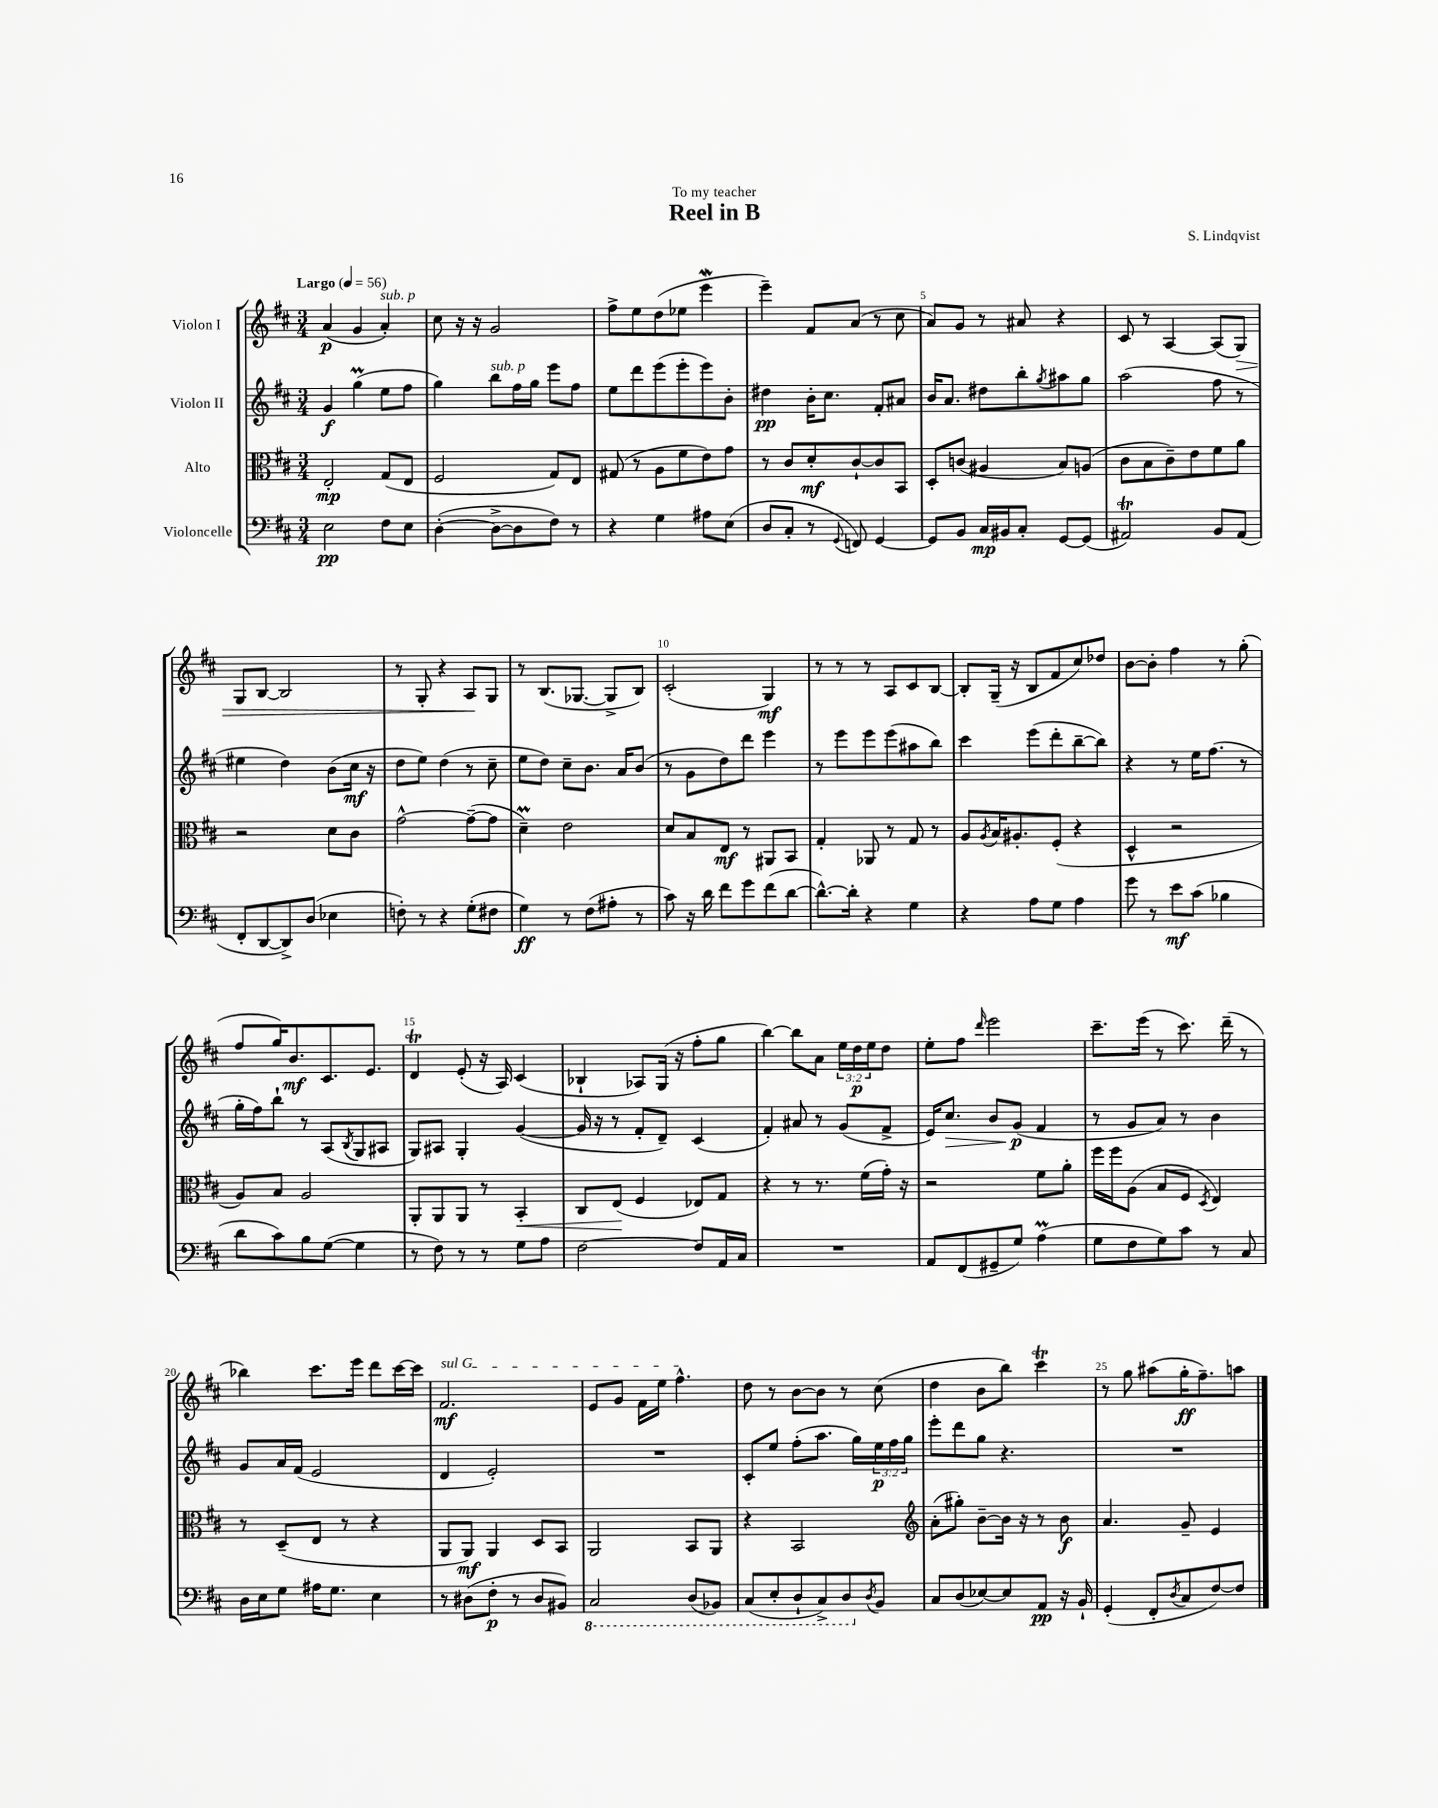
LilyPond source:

\header { title = "Reel in B" composer = "S. Lindqvist" dedication = "To my teacher" }
<<
\new StaffGroup <<
\new Staff = "s0" \with { instrumentName = "Violon I" } {
    \clef treble \key d \major \numericTimeSignature \time 3/4 \override Staff.TupletNumber.text = #tuplet-number::calc-fraction-text \tempo "Largo" 4 = 56
    a'4\p( g'4 a'4-.^\markup { \italic "sub. p" }) |
    cis''8 r16 r16 g'2 |
    fis''8-> e''8 d''8( ees''8 e'''4\mordent |
    e'''4--) fis'8 a'8( r8 cis''8 |
    a'8) g'8 r8 ais'8 r4 |
    cis'8 r8 a4~ a8( g8\>) |
    g8 b8~ b2 |
    r8 g8-. r4 a8\! g8 |
    r8 b8.( ges8.~ ges8-> b8) |
    cis'2-.( g4\mf) |
    r8 r8 r8 a8 cis'8 b8~ |
    b8-. g16--( r16 b8 fis'8 cis''8) des''8 |
    b'8~ b'8-. fis''4 r8 g''8-.( |
    fis''8 g''16) b'8.\mf cis'8. e'8. |
    d'4\trill e'8-.( r16 a16) cis'4( |
    bes4-! aes8) g16( r16 fis''8-. g''8 |
    b''4~) b''8 a'8 \tuplet 3/2 { e''16 d''16\p e''16 } d''8 |
    e''8-. fis''8 \grace { d'''16 } e'''2 |
    cis'''8.-- e'''16( r8 cis'''8.) d'''16--( r8 |
    bes''4) cis'''8. e'''16 d'''8 cis'''16~ cis'''16 |
    \once \override TextSpanner.bound-details.left.text = \markup { \italic "sul G" } fis'2.\mf\startTextSpan |
    e'8 g'8 fis'16 e''16 fis''4.-^\stopTextSpan |
    d''8 r8 b'8~ b'8 r8 cis''8( |
    d''4 b'8 b''8) cis'''4\trill |
    r8 g''8 ais''8( g''16-.\ff fis''8.--) a''8 \bar "|." |
}
\new Staff = "s1" \with { instrumentName = "Violon II" } {
    \clef treble \key d \major \numericTimeSignature \time 3/4 \override Staff.TupletNumber.text = #tuplet-number::calc-fraction-text
    g'4\f g''4\prall( e''8 fis''8 |
    g''4) b''8^\markup { \italic "sub. p" } fis''16 g''16 e'''8 fis''8 |
    e''8 d'''8 e'''8( e'''8-. e'''8) b'8-. |
    dis''4\pp b'16-. cis''8. fis'8-. ais'8 |
    b'16 a'8. dis''8 b''8-. \acciaccatura { g''8 } ais''8 g''8 |
    a''2( fis''8 r8 |
    eis''4 d''4) b'8( cis''16\mf r16 |
    d''8 e''8) d''4( r8 cis''8-- |
    e''8 d''8) cis''8-- b'8. a'16 b'8( |
    r8 g'8 d''8) d'''8 e'''4 |
    r8 e'''8 e'''8 e'''8( ais''8 b''8) |
    cis'''4 e'''8( d'''8-. b''8~-- b''8) |
    r4 r8 e''16 fis''8.( r8 |
    g''16-. fis''16) b''8-! r8 a8( \acciaccatura { b8 } g8 ais8 |
    g8) ais8 g4-. g'4~( |
    g'16 r16 r8 fis'8-. d'8--) cis'4( |
    fis'4-.) ais'8 r8 g'8( fis'8-> |
    e'16) cis''8.\> b'8 g'8\p\!( fis'4 |
    r8 g'8 a'8) r8 b'4 |
    g'8 a'16 fis'16( e'2 |
    d'4 e'2-.) |
    R2. |
    cis'8-. e''8 fis''8-.( a''8. g''16) \tuplet 3/2 { e''16\p fis''16 g''16 } |
    e'''8-. d'''8 g''8 r4. |
    R2. \bar "|." |
}
\new Staff = "s2" \with { instrumentName = "Alto" } {
    \clef alto \key d \major \numericTimeSignature \time 3/4
    e2-.\mp g8( e8 |
    fis2 g8) e8 |
    gis8( r8 a8 fis'8 e'8) g'8 |
    r8 cis'8 d'8-.\mf cis'8~-! cis'8 b,8 |
    d8-. c'8( ais4 b8) a8( |
    cis'8 b8 cis'8--) e'8 fis'8 a'8 |
    r2 d'8 cis'8 |
    g'2~-^ g'8~--( g'8 |
    d'4--\prall) e'2 |
    d'8 b8 e8\mf r8 ais,8 b,8 |
    g4-. aes,8 r8 g8 r8 |
    a8 \acciaccatura { a8 } b16 ais8.-. fis8-.( r4 |
    d4-^ r2 |
    a8) b8 a2 |
    a,8-. a,8 a,8 r8 b,4-.\< |
    cis8 e8\!( fis4 ees8) g8 |
    r4 r8 r8. fis'16( g'16-.) r16 |
    r2 fis'8 a'8-. |
    fis''16 fis''16 a8( b8 fis8 \acciaccatura { d8 } e4) |
    r8 d8--( e8 r8 r4 |
    a,8 a,8\mf) a,4 d8 b,8 |
    a,2 b,8 a,8 |
    r4 b,2 |
    \clef treble a'8-.( gis''8-.) b'8~-- b'16 r16 r8 b'8\f |
    a'4. g'8-- e'4 \bar "|." |
}
\new Staff = "s3" \with { instrumentName = "Violoncelle" } {
    \clef bass \key d \major \numericTimeSignature \time 3/4
    e2\pp fis8 e8 |
    d4~-.( d8~-> d8 fis8) r8 |
    r4 g4 ais8 e8( |
    d8 cis8-. r8 \appoggiatura { g,8 } f,8) g,4~ |
    g,8 b,8 cis16\mp bis,16 cis8-. g,8~ g,8( |
    ais,2\trill) b,8 ais,8( |
    fis,8-. d,8~ d,8->) d8( ees4 |
    f8-.) r8 r4 g8-.( fis8 |
    g4\ff) r8 fis8( ais8-. r8 |
    cis'8) r16 d'16 fis'8 g'8 fis'8( d'8~ |
    d'8.~-^) d'16-. r4 g4 |
    r4 a8 g8 a4 |
    g'8 r8 e'8\mf cis'8( bes4 |
    d'8 cis'8) b8 g8~( g4 |
    r8 fis8) r8 r8 g8 a8 |
    fis2~ fis8 a,16 cis16 |
    R2. |
    a,8 fis,8( gis,8-- g8) a4\prall( |
    g8 fis8 g8) cis'8 r8 cis8 |
    d16 e16 g8 ais16 g8. e4 |
    r8 dis8( fis8-.\p r8 dis8 bis,8) |
    \ottava #-1 cis,2 d,8( bes,,8) |
    cis,8( e,8-. d,8-! cis,8->) d,8 \ottava #0 \acciaccatura { d8 } b,8 |
    cis8 d8( ees8~) ees8 a,8\pp r16 b,16-! |
    g,4-.( fis,8-. \acciaccatura { d8 } cis8 fis8~) fis8 \bar "|." |
}
>>
>>
\layout { \context { \Score \override BarNumber.break-visibility = ##(#f #t #t) barNumberVisibility = #(every-nth-bar-number-visible 5) } }
